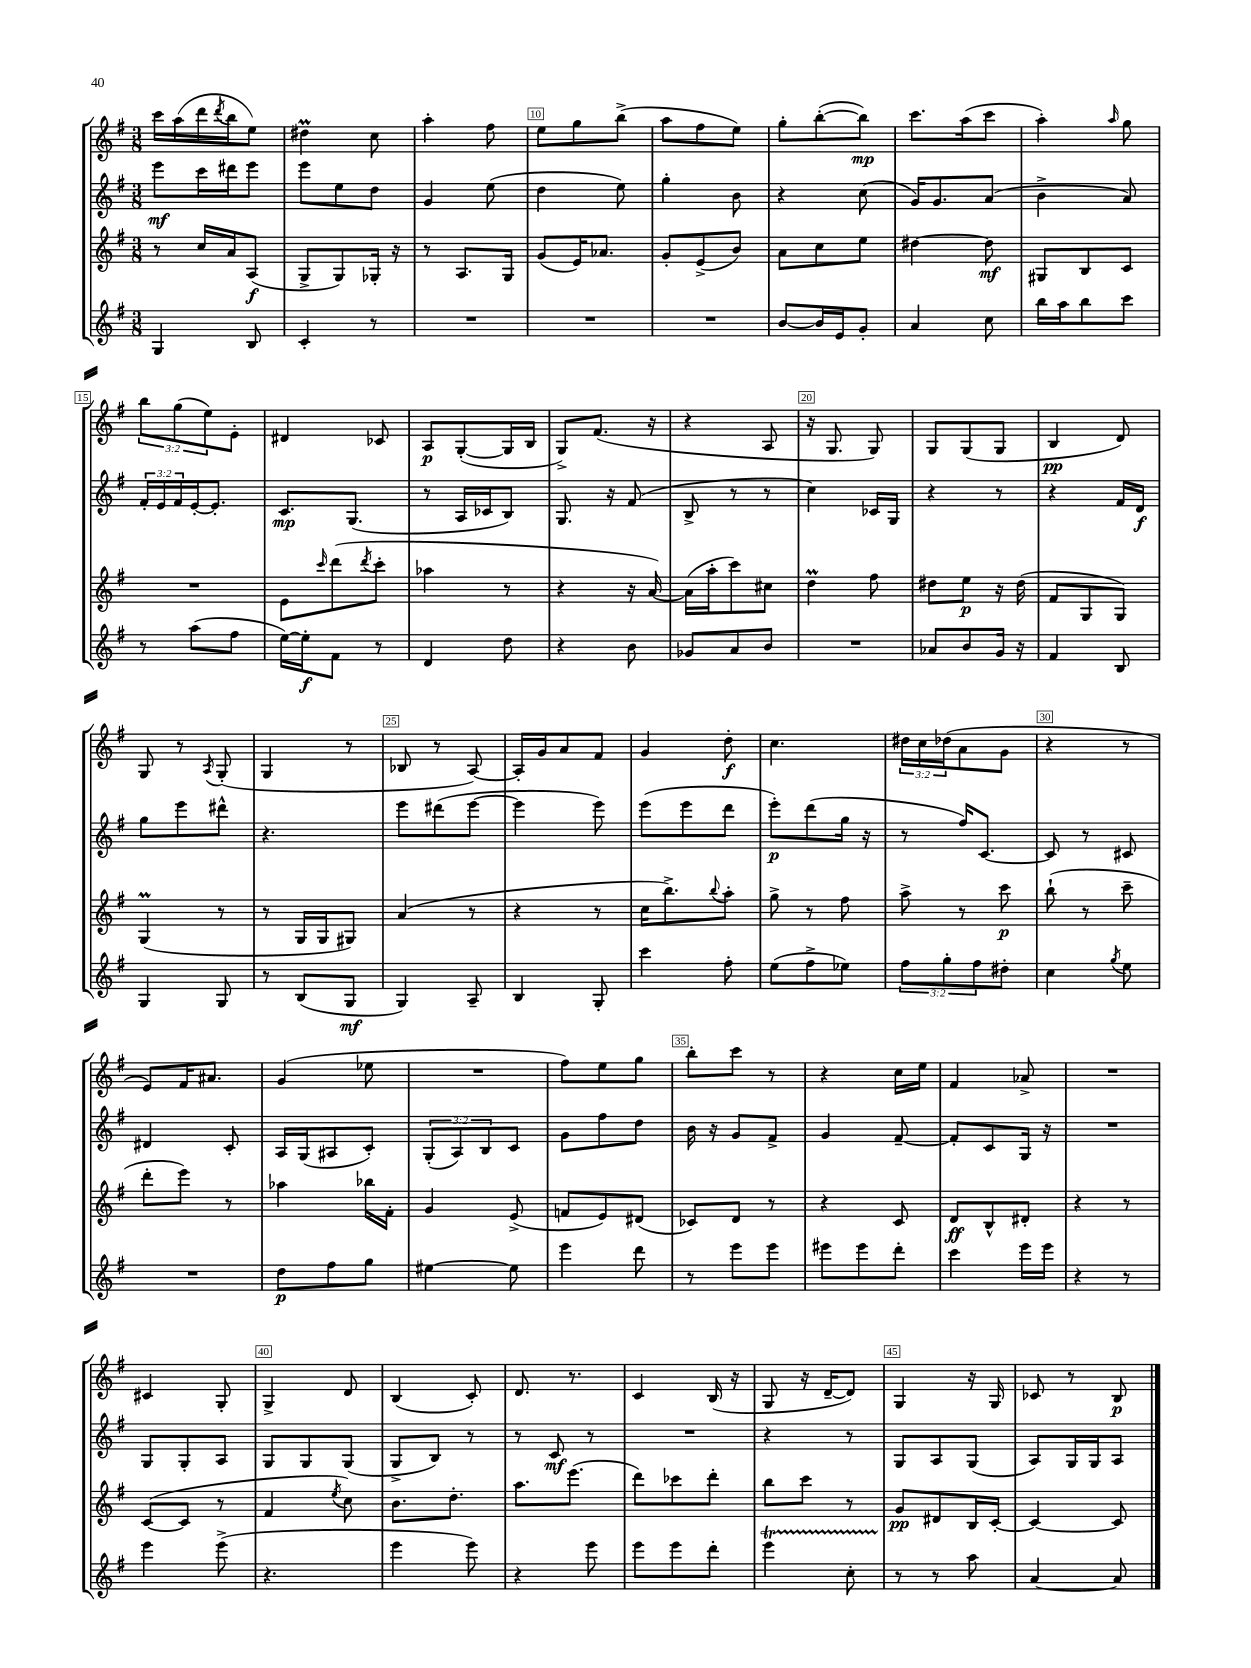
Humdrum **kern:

**kern	**kern	**kern	**kern
*staff4	*staff3	*staff2	*staff1
*clefG2	*clefG2	*clefG2	*clefG2
*k[f#]	*k[f#]	*k[f#]	*k[f#]
*M3/8	*M3/8	*M3/8	*M3/8
4G	8r	8eee	16ccc
.	.	.	(16aa
.	16cc	16ccc	16ddd
.	.	.	8qddd
.	16a	16ddd#	16bb
8B	(8A	8eee	8ee)
=	=	=	=
4c'	8G^	8eee	4dd#
.	8G)	8ee	.
8r	16G-'	8dd	8cc
.	16r	.	.
=	=	=	=
4.r	8r	4g	4aa'
.	8.A	.	.
.	.	(8ee	8ff#
.	16G	.	.
=	=	=	=
4.r	(8g	4dd	8ee
.	16e)	.	8gg
.	8.a-	.	.
.	.	8ee)	(8bb^
=	=	=	=
4.r	8g'	4gg'	8aa
.	(8e^	.	8ff#
.	8b)	8b	8ee)
=	=	=	=
[8b	8a	4r	8gg'
16b]	8cc	.	([8bb'
16e	.	.	.
8g'	8ee	(8cc	8bb])
=	=	=	=
4a	[4dd#	16g)	8.ccc
.	.	8.g	.
.	.	.	(16aa
8cc	8dd#]	(8a	8ccc
=	=	=	=
16bb	8G#	4b^	4aa')
16aa	.	.	.
8bb	8B	.	.
.	.	.	16qqaa
8ccc	8c	8a)	8gg
=	=	=	=
8r	4.r	24f#'	12bb
.	.	24e	.
.	.	24f#	(12gg
(8aa	.	[16e'	.
.	.	.	12ee)
.	.	8.e']	.
8ff#	.	.	8e'
=	=	=	=
[16ee)	8e	8.c	4d#
16ee']	.	.	.
.	16qqccc	.	.
8f#	(8ddd	.	.
.	.	(8.G	.
.	8qddd	.	.
8r	8ccc'	.	8c-
=	=	=	=
4d	4aa-	8r	8A
.	.	16A	([8G'
.	.	16c-	.
8dd	8r	8B)	16G]
.	.	.	16B
=	=	=	=
4r	4r	8.G	8G^)
.	.	.	(8.f#
.	.	16r	.
8b	16r	(8f#	.
.	[16a)	.	16r
=	=	=	=
8g-	(16a]	8B^	4r
.	16aa'	.	.
8a	8ccc)	8r	.
8b	8cc#	8r	8A
=	=	=	=
4.r	4dd	4cc)	16r
.	.	.	8.G
.	8ff#	16c-	8G)
.	.	16G	.
=	=	=	=
8a-	8dd#	4r	8G
8b	8ee	.	(8G
16g	16r	8r	8G
16r	(16dd#	.	.
=	=	=	=
4f#	8f#	4r	4B
.	8G	.	.
8B	8G)	16f#	8d)
.	.	16d	.
=	=	=	=
4G	(4G	8gg	8G
.	.	8eee	8r
.	.	.	8qA
8G	8r	8ddd#^^	(8G'
=	=	=	=
8r	8r	4.r	4G
(8B	16G	.	.
.	16G	.	.
8G	8G#)	.	8r
=	=	=	=
4G)	(4a	8eee	8B-
.	.	(8ddd#	8r
8A~	8r	[8eee	[8A)
=	=	=	=
4B	4r	4eee]	16A']
.	.	.	16g
.	.	.	8a
8G'	8r	8eee)	8f#
=	=	=	=
4ccc	16cc	(8eee	4g
.	8.bb^)	.	.
.	.	8eee	.
.	8qqbb	.	.
8ff#'	8aa'	8ddd	8dd'
=	=	=	=
(8ee	8gg^	8eee')	4.cc
8ff#^	8r	(8ddd	.
8ee-)	8ff#	16gg	.
.	.	16r	.
=	=	=	=
12ff#	8aa^	8r	24dd#
.	.	.	24cc
12gg'	.	.	(24dd-
.	8r	16ff#)	8a
12ff#	.	.	.
.	.	[8.c	.
8dd#'	8ccc	.	8g
=	=	=	=
4cc	(8bb`	8c]	4r
.	8r	8r	.
8qgg	.	.	.
8ee	8ccc~	8c#	8r
=	=	=	=
4.r	8ddd'	4d#	8e)
.	8eee)	.	16f#
.	.	.	8.a#
.	8r	8c'	.
=	=	=	=
8dd	4aa-	16A	(4g
.	.	(16G	.
8ff#	.	8A#	.
8gg	16bb-	8c')	8ee-
.	16f#'	.	.
=	=	=	=
[4ee#	4g	(12G'	4.r
.	.	12A)	.
.	.	12B	.
8ee#]	(8e^	8c	.
=	=	=	=
4eee	8f	8g	8ff#)
.	8e)	8ff#	8ee
8ddd	(8d#	8dd	8gg
=	=	=	=
8r	8c-)	16b	8bb'
.	.	16r	.
8eee	8d	8g	8ccc
8eee	8r	8f#^	8r
=	=	=	=
8eee#	4r	4g	4r
8eee#	.	.	.
8ddd'	8c	[8f#~	16cc
.	.	.	16ee
=	=	=	=
4ccc	8d	8f#']	4f#
.	8B^^	8c	.
16eee	8d#'	16G	8a-^
16eee	.	16r	.
=	=	=	=
4r	4r	4.r	4.r
8r	8r	.	.
=	=	=	=
4eee	([8c	8G	4c#
.	8c]	8G'	.
(8eee^	8r	8A	8G'
=	=	=	=
4.r	4f#	8G	4G^
.	.	8G	.
.	8qee	.	.
.	8cc)	(8G	8d
=	=	=	=
4eee	8.b	8G^	(4B
.	.	8B)	.
.	8.dd'	.	.
8eee)	.	8r	8c')
=	=	=	=
4r	8.aa	8r	8.d
.	.	8c	.
.	(8.eee	.	8.r
8eee	.	8r	.
=	=	=	=
8eee	8ddd)	4.r	4c
8eee	8ccc-	.	.
8ddd'	8ddd'	.	(16B
.	.	.	16r
=	=	=	=
4eee	8bb	4r	8G
.	8ccc	.	16r
.	.	.	[16d~
8cc'	8r	8r	8d])
=	=	=	=
8r	8g	8G	4G
8r	8d#	8A	.
8aa	16B	(8G	16r
.	[16c'	.	16G
=	=	=	=
[4a	4c_	8A)	8c-
.	.	16G	8r
.	.	16G	.
8a]	8c]	8A	8B
==	==	==	==
*-	*-	*-	*-
